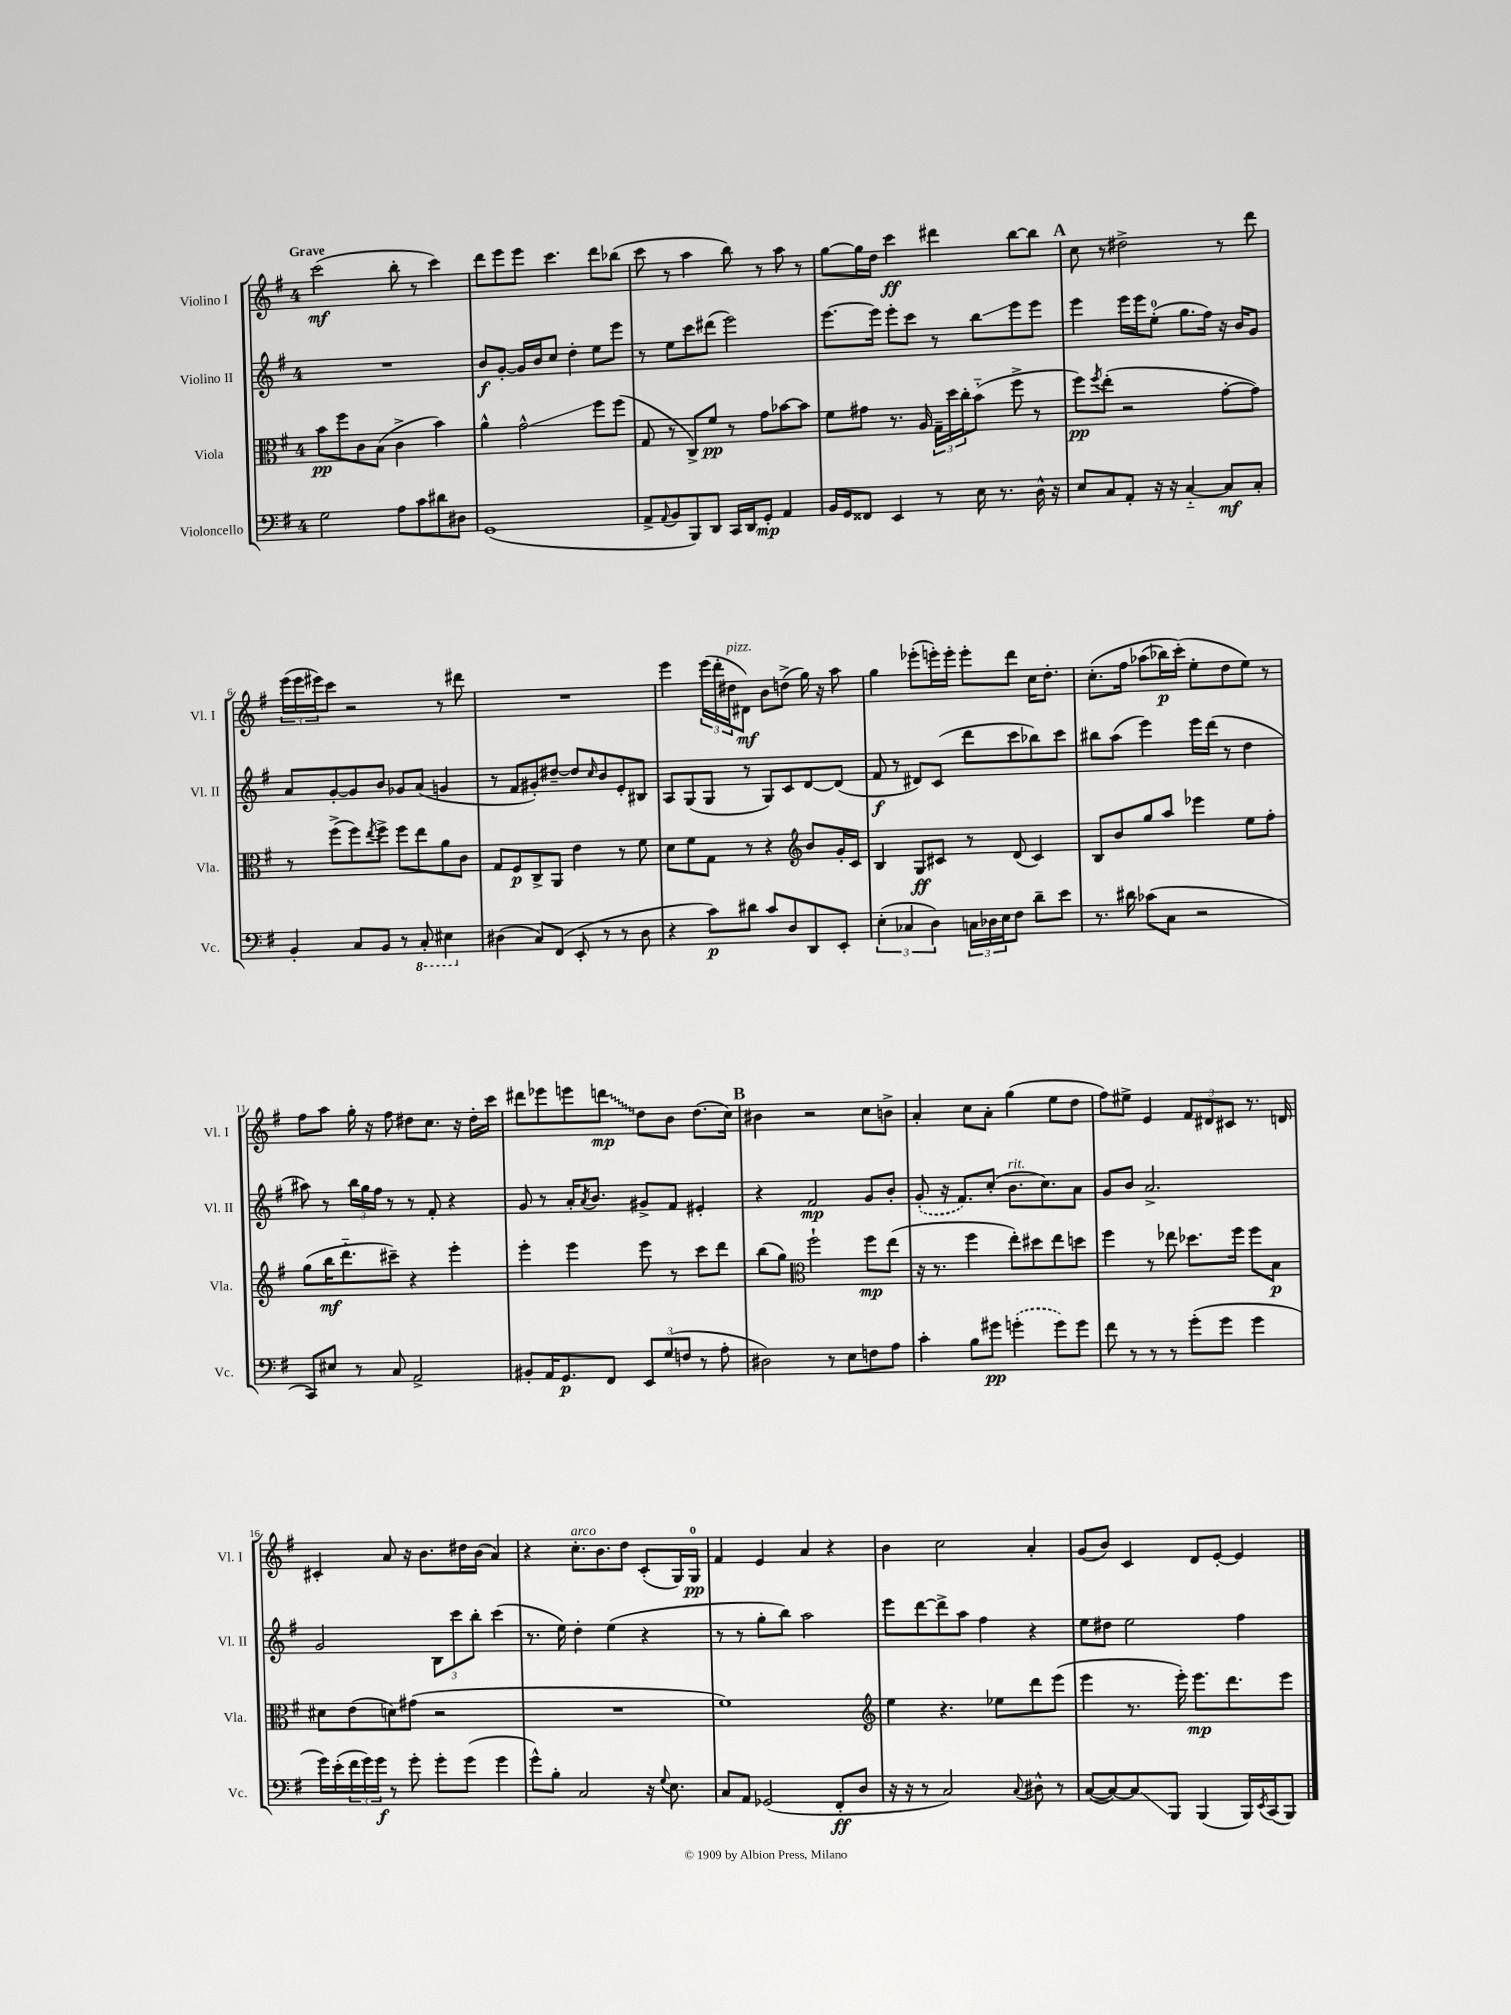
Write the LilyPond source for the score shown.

<<
\new StaffGroup <<
\new Staff = "s0" \with { instrumentName = "Violino I" shortInstrumentName = "Vl. I" } {
    \clef treble \key g \major \once \override Staff.TimeSignature.style = #'single-digit \time 4/4 \tempo "Grave"
    c'''2\mf( b''8-. r8 c'''4) |
    d'''8 e'''8 e'''8 c'''4. d'''8 bes''8( |
    c'''8 r8 a''4 b''8) r8 a''8 r8 |
    g''8~ g''16 d''16 c'''4\ff dis'''4 b''8~ b''8 |
    \mark \markup { \bold "A" } c''8 r8 dis''2-> r8 d'''8 |
    \tuplet 3/2 { e'''16( e'''16 eis'''16) } c'''8 r2 r8 dis'''8 |
    R1 |
    e'''4 \tuplet 3/2 { e'''16( d'''16-. dis''16^\markup { \italic "pizz." } } dis'8\mf) b'8 d''8->( g''16) r16 a''8 |
    g''4 ees'''8-.( e'''16-.) e'''16-. e'''8-. d'''8 c''16 d''8.-. |
    c''8.-.\( fis''16 aes''8( bes''16\p) c'''16-.(\) e''8-. d''8 e''8) r8 |
    fis''8 a''8 g''16-. r16 fis''8 dis''8 c''8. r16 dis''16-. c'''16 |
    dis'''8 ees'''8 e'''8 \once \override Glissando.style = #'zigzag d'''8\glissando\mp d''8 b'8 d''8.( c''16) |
    \mark \markup { \bold "B" } bis'4 r2 c''8 b'8-> |
    a'4-. c''8 a'8-. g''4( e''8 d''8 |
    fis''8) eis''8-> e'4 \tuplet 3/2 { fis'8 dis'8 cis'8 } r8. d'16 |
    cis'4-. a'8 r16 b'8. dis''16 b'16( a'4) |
    r4 c''8.-.^\markup { \italic "arco" } b'8. d''8 c'8-.( g16) g16-0\pp |
    fis'4 e'4 a'4 r4 |
    b'4 c''2 a'4-. |
    g'8( b'8) c'4 d'8 e'8~-. e'4 \bar "|." |
}
\new Staff = "s1" \with { instrumentName = "Violino II" shortInstrumentName = "Vl. II" } {
    \clef treble \key g \major \once \override Staff.TimeSignature.style = #'single-digit \time 4/4
    R1 |
    b'8\f g'8~-. g'16 b'16 c''8 d''4-. e''8 e'''8 |
    r8 e''8 c'''8 dis'''8( e'''2) |
    e'''8.~ e'''16 e'''8-. c'''8 r8 b''8\glissando e'''8 e'''8 |
    \mark \markup { \bold "A" } e'''4 e'''16 e'''16 e''8-0-.( g''8. fis''16) r16 b'16 g'8 |
    a'8 g'8~-. g'8 b'8 ges'8 a'8( g'4 |
    r8 fis'8 gis'8-.) dis''8~-- dis''8 \grace { c''16 } b'8 e'8-. bis8 |
    a8 g8( g8 r8 g8) c'8 d'8~ d'8( |
    fis'8\f r8 dis'8) c'8( d'''8 c'''8 bes''8) c'''8 |
    bis''8 a''8( e'''4) e'''16 d'''16( r8 d''4 |
    ais''8) r8 \tuplet 3/2 { b''16 g''16 fis''16 } r8 r8 fis'8-. r4 |
    g'8 r8 a'16-. \acciaccatura { a'8 } b'8. gis'8-> fis'8 eis'4-. |
    \mark \markup { \bold "B" } r4 fis'2\mp g'8 b'8-. |
    \once \slurDashed g'8-.( r16 fis'8.) c''8-.( b'8.^\markup { \italic "rit." } c''8.) a'8 |
    g'8 b'8 a'2.-> |
    g'2 \tuplet 3/2 { b8 c'''8 b''8-. } c'''4( |
    r8. e''16) d''4-. e''4( r4 |
    r8 r8 g''8-. b''8) a''2 |
    e'''8 d'''8~ d'''8-> a''8 fis''4 r4 |
    e''8 dis''8 e''2 fis''4 \bar "|." |
}
\new Staff = "s2" \with { instrumentName = "Viola" shortInstrumentName = "Vla." } {
    \clef alto \key g \major \once \override Staff.TimeSignature.style = #'single-digit \time 4/4
    b'8\pp fis''8 c'8 b8( c'4-> b'4) |
    a'4-^ g'2-^\glissando fis''8 fis''8( |
    g8 r8 c8->) fis'8\pp r8 g'8 bes'8~ bes'8 |
    fis'8 gis'8 r8. a16 \tuplet 3/2 { g16-- d''16 c''16-. } b'8-_( fis''8-> r8 |
    \mark \markup { \bold "A" } fis''8\pp) \acciaccatura { fis''8 } e''8-.( r2 g'8~-. g'8) |
    r8 fis''8->( fis''8) \acciaccatura { e''8 } fis''8-> fis''8 e''8 a'8 c'8 |
    g8 fis8\p c8-> a,8 e'4 r8 fis'8 |
    d'8 fis'8 g8 r8 r4 \clef treble b'8 g'16-. c'16 |
    b4 g8\ff cis'8 r8 d'8( cis'4) |
    b8 b'8 g''8 a''8 ees'''4 e''8 fis''8-. |
    g''8( b''16\mf d'''8.-_ cis'''8--) r4 e'''4-. |
    e'''4-. e'''4 e'''8 r8 c'''8 d'''8 |
    \mark \markup { \bold "B" } b''8( g''8) \clef alto fis''2-! fis''8\mp e''8( |
    r16 r8. fis''4 e''8-.) dis''8 e''8 d''8 |
    fis''4 r8 ees''8 des''8. fis''16 fis''8 b8\p |
    dis'8 e'8( d'8) gis'8( r2 |
    R1 |
    fis'1) |
    \clef treble e''4 r4. ees''8 d'''8 e'''8( |
    e'''4 r8. e'''16-.) e'''8.\mp d'''8. e'''8 \bar "|." |
}
\new Staff = "s3" \with { instrumentName = "Violoncello" shortInstrumentName = "Vc." } {
    \clef bass \key g \major \once \override Staff.TimeSignature.style = #'single-digit \time 4/4
    g2 a8 c'8 dis'8 dis8 |
    g,1( |
    a,8-> \appoggiatura { a,8 } b,8 b,,8) d,8 c,16 d,16 g,8-.\mp a,4 |
    b,16 g,16 fisis,8 e,4 r8 e16 r8. d16-^ r16 |
    \mark \markup { \bold "A" } e8 c8 a,8-. r16 r16 c4~-_ c8\mf c8-. |
    b,4-. c8 b,8 r8 \ottava #-1 c,8-. eis,4 \ottava #0 |
    dis4( c8) fis,8( e,8-. r8 r8 dis8 |
    r4 c'8\p) dis'8 c'8 d8 d,8 e,8-. |
    \tuplet 3/2 { e4-.( ces4 d4) } \tuplet 3/2 { c16 des16 e16 } fis8 d'8-- e'8 |
    r8. dis'16 ces'8( c8 r2 |
    c,8) eis8 r8 c8 a,2-> |
    bis,8-. a,16 g,8.\p fis,8 \tuplet 3/2 { e,8 g8( f8 } r8 a8-. |
    \mark \markup { \bold "B" } dis2) r8 e8 f8 a8 |
    c'4-. b8 gis'8\pp \once \slurDashed g'4-.( g'8) g'8 |
    fis'8 r8 r8 r8 g'8-.( g'8 g'4 |
    g'16) e'16-.( \tuplet 3/2 { fis'16 g'16) g'16\f } r8 g'8-. g'8-. g'8( g'4 |
    g'8-^) b8-. c2 r16 \appoggiatura { g8 } e8. |
    c8 a,8 ges,2( fis,8-.\ff d8 |
    r16 r16 r8 c2) \appoggiatura { c8 } dis8-^ r8 |
    c8~( c8~) c8\glissando b,,8 b,,4( b,,16) \acciaccatura { e,8 } c,16( b,,8) \bar "|." |
}
>>
>>
